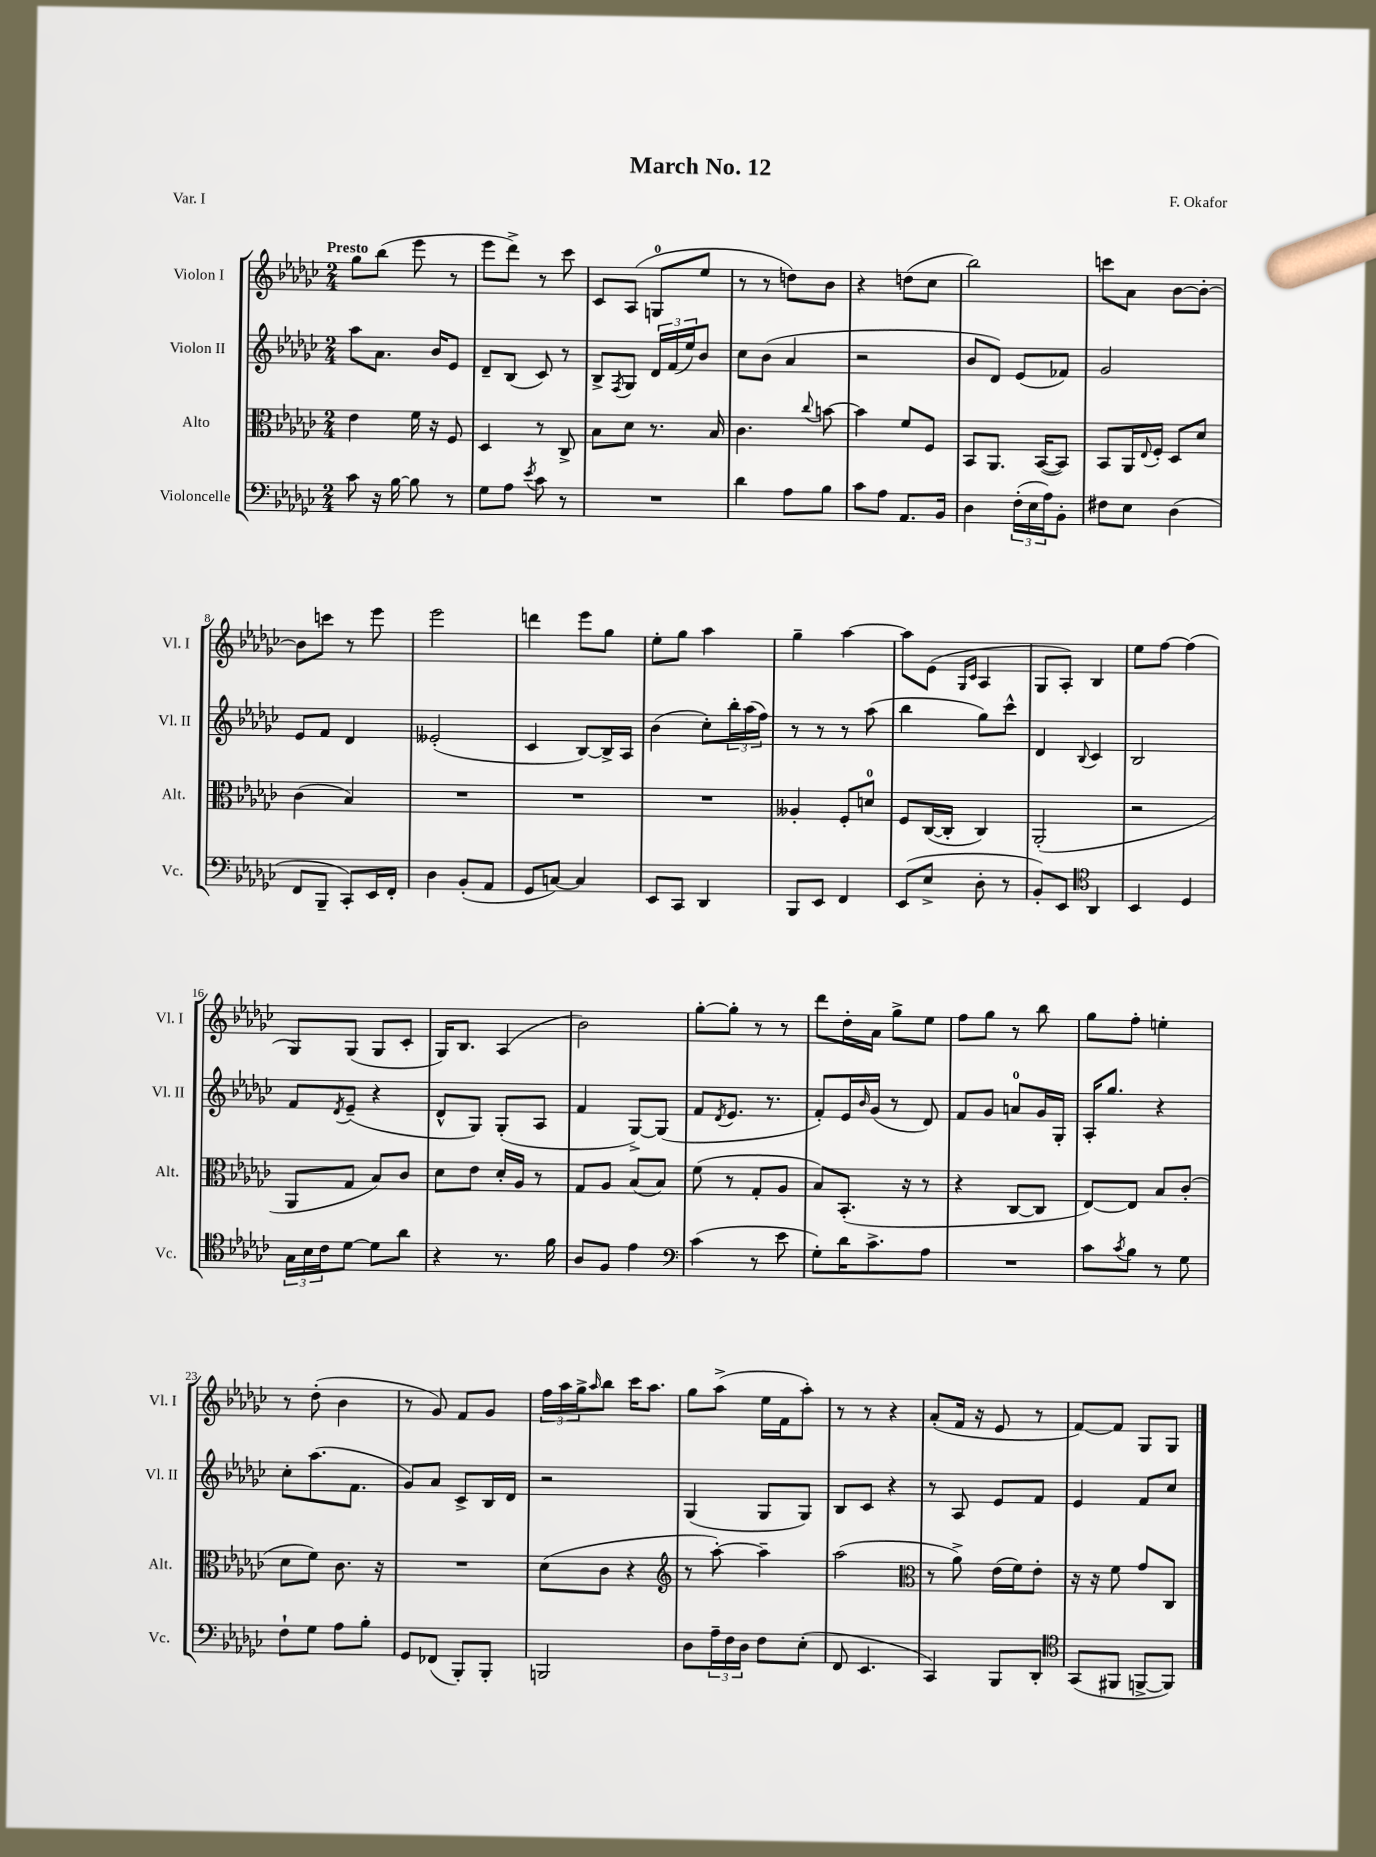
\header { title = "March No. 12" composer = "F. Okafor" piece = "Var. I" }
<<
\new StaffGroup <<
\new Staff = "s0" \with { instrumentName = "Violon I" shortInstrumentName = "Vl. I" } {
    \clef treble \key ges \major \numericTimeSignature \time 2/4 \tempo "Presto"
    ges''8 bes''8( ees'''8 r8 |
    ees'''8 des'''8->) r8 ces'''8 |
    ces'8 aes8( g8-0 ees''8 |
    r8 r8 d''8) bes'8 |
    r4 d''8( ces''8 |
    bes''2) |
    c'''8 aes'8 bes'8~ bes'8~-. |
    bes'8 c'''8 r8 ees'''8 |
    ees'''2 |
    d'''4 ees'''8 ges''8 |
    ees''8-. ges''8 aes''4 |
    ges''4-- aes''4~ |
    aes''8 ees'8( \grace { ges16 ces'16 } aes4 |
    ges8 aes8-.) bes4 |
    ees''8 f''8~ f''4( |
    ges8) ges8( ges8 ces'8-. |
    ges16) bes8. aes4( |
    bes'2) |
    ges''8~-. ges''8-. r8 r8 |
    des'''8 des''16-. aes'16 ges''8-> ees''8 |
    f''8 ges''8 r8 bes''8 |
    ges''8 f''8-. e''4-. |
    r8 des''8-.( bes'4 |
    r8 ges'8) f'8 ges'8 |
    \tuplet 3/2 { f''16 aes''16 ges''16-> } \grace { aes''16 } bes''8 ces'''16 aes''8. |
    ges''8 aes''8->( ees''16 f'16 aes''8-.) |
    r8 r8 r4 |
    aes'8-.( f'16 r16 ees'8 r8 |
    f'8~) f'8 ges8 ges8 \bar "|." |
}
\new Staff = "s1" \with { instrumentName = "Violon II" shortInstrumentName = "Vl. II" } {
    \clef treble \key ges \major \numericTimeSignature \time 2/4
    aes''8 aes'8. bes'16 ees'8 |
    des'8-- bes8( ces'8) r8 |
    bes8-> \acciaccatura { f8 } ges8 \tuplet 3/2 { des'16 f'16( ees''16) } bes'8 |
    ces''8 bes'8( aes'4 |
    r2 |
    bes'8 des'8) ees'8( fes'8) |
    ges'2 |
    ees'8 f'8 des'4 |
    eeses'2-.( |
    ces'4 bes8~) bes16-> aes16 |
    bes'4( ces''8-.) \tuplet 3/2 { bes''16-. aes''16( f''16) } |
    r8 r8 r8 aes''8( |
    bes''4 ges''8) ces'''8-^ |
    des'4 \appoggiatura { bes8 } ces'4 |
    bes2 |
    f'8 \acciaccatura { des'8 } ees'8--( r4 |
    des'8-^ ges8) ges8-.( aes8 |
    f'4 ges8~->) ges8( |
    f'8 \acciaccatura { des'8 } ees'8. r8. |
    f'8-.) ees'16 \grace { bes'16 } ges'16( r8 des'8) |
    f'8 ges'8 a'8-0 ges'16 ges16-. |
    aes16-. ges''8. r4 |
    ces''8-. aes''8.( f'8. |
    ges'8) aes'8 ces'8-> bes16 des'16 |
    r2 |
    ges4( ges8 ges8) |
    bes8 ces'8 r4 |
    r8 aes8 ees'8 f'8 |
    ees'4 f'8 ces''8 \bar "|." |
}
\new Staff = "s2" \with { instrumentName = "Alto" shortInstrumentName = "Alt." } {
    \clef alto \key ges \major \numericTimeSignature \time 2/4
    ees'4 f'16 r16 f8 |
    des4 r8 ces8-> |
    bes8 des'8 r8. bes16 |
    ces'4. \appoggiatura { ces''8 } b'8~ |
    b'4 f'8 f8 |
    bes,8 aes,8. bes,16~( bes,8) |
    bes,8 aes,16 \appoggiatura { ees8 } f16-. des8 des'8 |
    ces'4( bes4) |
    R2 |
    R2 |
    R2 |
    aeses4-. f8-. d'8-0 |
    f8 ces16~( ces16-. ces4) |
    aes,2-.( |
    r2 |
    aes,8 ges8 bes8) ces'8 |
    des'8 ees'8 des'16-. aes16 r8 |
    ges8 aes8 bes8( bes8) |
    f'8( r8 ges8-. aes8 |
    bes8) bes,8.-.( r16 r8 |
    r4 ces8~ ces8 |
    ees8~) ees8 bes8 ces'8-.( |
    des'8 f'8) ces'8. r16 |
    R2 |
    des'8( ces'8 r4 |
    \clef treble r8 aes''8~-.) aes''4-- |
    aes''2( |
    \clef alto r8 aes'8->) ees'16( f'16) ees'8-. |
    r16 r16 f'8 ges'8 ces8 \bar "|." |
}
\new Staff = "s3" \with { instrumentName = "Violoncelle" shortInstrumentName = "Vc." } {
    \clef bass \key ges \major \numericTimeSignature \time 2/4
    ces'8 r16 bes16~ bes8 r8 |
    ges8 aes8 \acciaccatura { ees'8 } ces'8 r8 |
    R2 |
    des'4 aes8 bes8 |
    ces'8 aes8 aes,8. bes,16 |
    des4 \tuplet 3/2 { f16-.( ees16 aes16) } bes,8-. |
    fis8 ees8 des4( |
    f,8 bes,,8-- ces,8-.) ees,16 f,16-. |
    des4 bes,8-.( aes,8 |
    ges,8 c8~) c4 |
    ees,8 ces,8 des,4 |
    bes,,8 ees,8 f,4 |
    ees,8( ees8-> des8-. r8 |
    bes,8-.) ees,8 \clef tenor aes,4 |
    bes,4 des4 |
    \tuplet 3/2 { ges16 bes16 ces'16 } des'8~ des'8 aes'8 |
    r4 r8. f'16 |
    aes8 f8 ees'4 |
    \clef bass ces'4( r8 ees'8 |
    ges8-.) des'16 ces'8.-> aes8 |
    R2 |
    ces'8 \acciaccatura { ces'8 } bes8 r8 ges8 |
    f8-! ges8 aes8 bes8-. |
    ges,8 fes,8( bes,,8-.) bes,,8-. |
    b,,2 |
    des8 \tuplet 3/2 { aes16-- f16 des16 } f8 ees8-.( |
    f,8 ees,4. |
    ces,4) bes,,8 des,8-. |
    \clef tenor ges,8( fis,8 f,8~-> f,8) \bar "|." |
}
>>
>>
